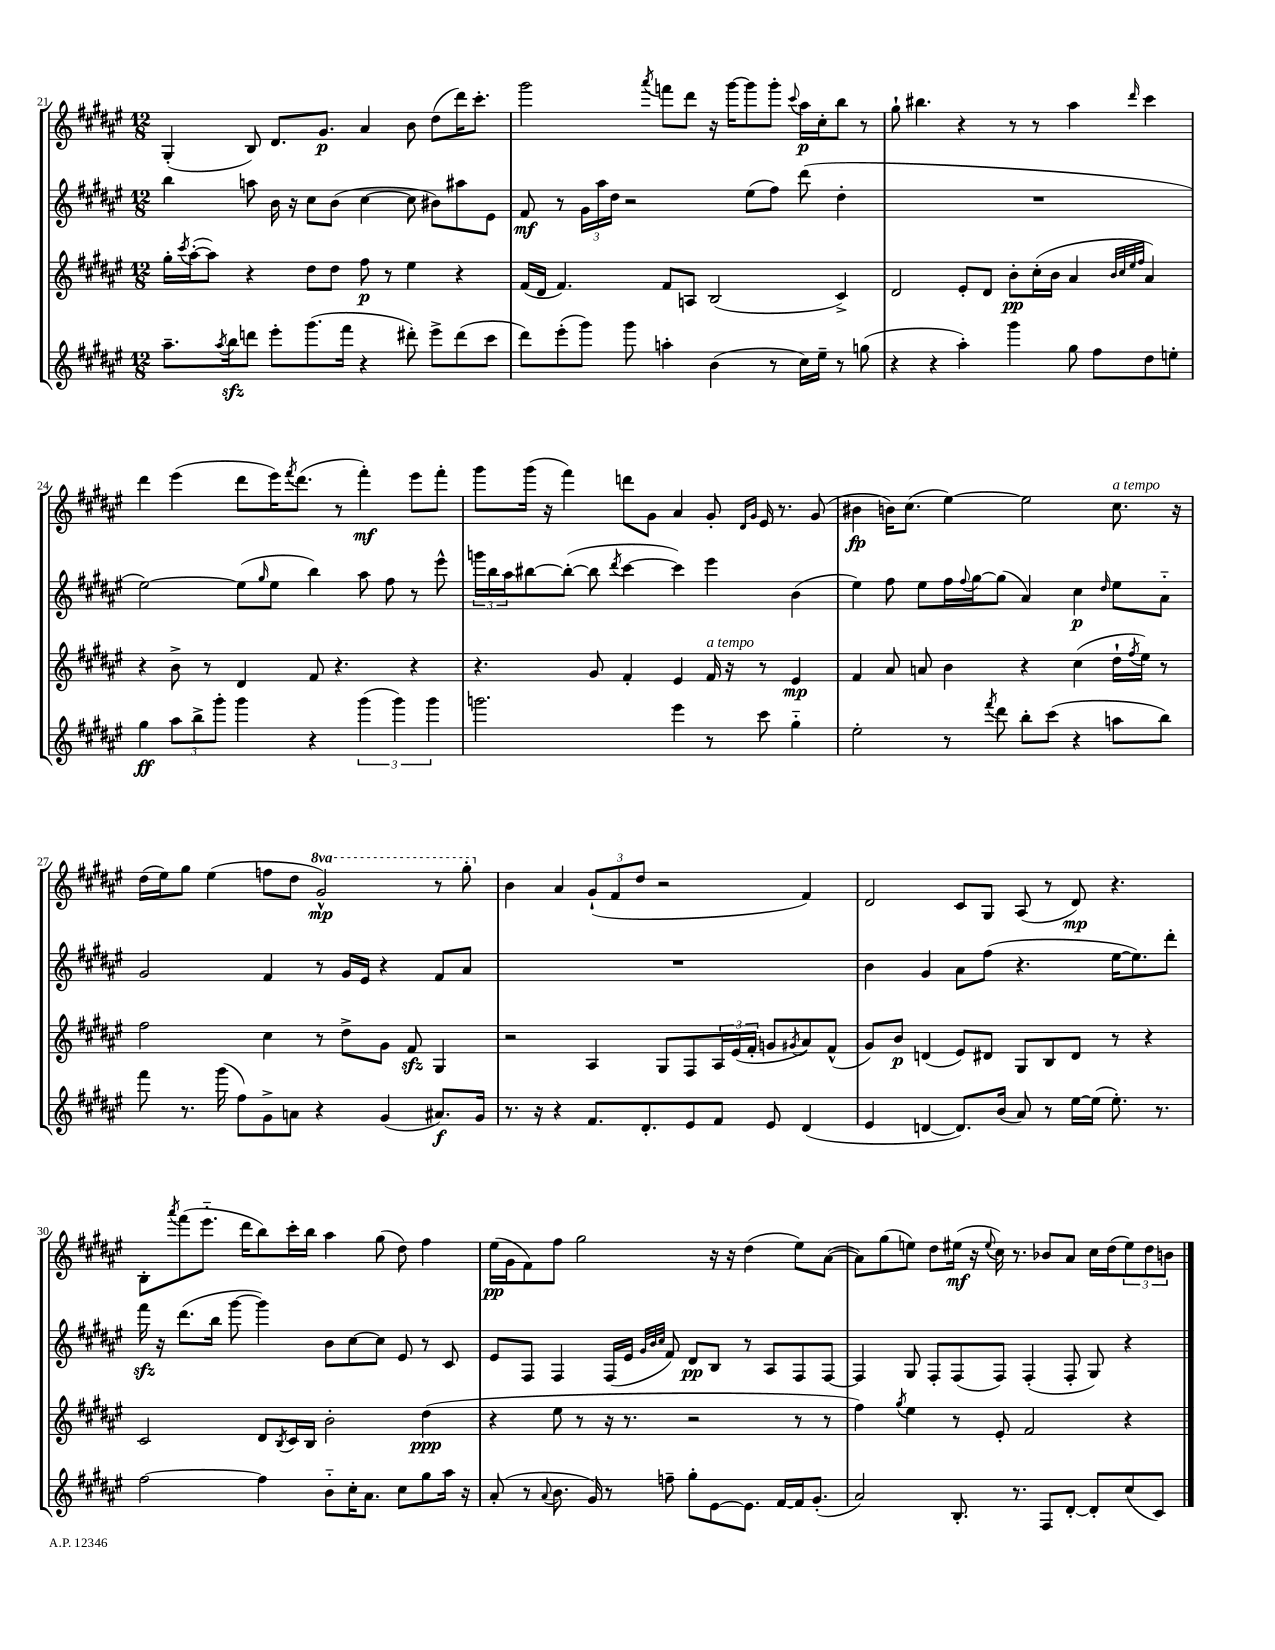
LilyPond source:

<<
\new StaffGroup <<
\new Staff = "s0" {
    \clef treble \key fis \major \numericTimeSignature \time 12/8 \set Staff.ottavationMarkups = #ottavation-simple-ordinals
    gis4-.( b8) dis'8. gis'8.\p ais'4 b'8 dis''8( dis'''16) cis'''8.-. |
    gis'''2 \acciaccatura { ais'''8 } f'''8 dis'''8 r16 gis'''16~ gis'''8 gis'''8-. \appoggiatura { cis'''8 } ais''16\p cis''16-. b''8 r8 |
    gis''8-! bis''4. r4 r8 r8 ais''4 \grace { dis'''16 } cis'''4 |
    dis'''4 eis'''4( dis'''8 eis'''16) \acciaccatura { fis'''8 } dis'''8.( r8 fis'''4-.\mf) eis'''8 fis'''8-. |
    gis'''8 gis'''16( r16 fis'''4) d'''8 gis'8 ais'4 gis'8-. \grace { dis'16 gis'16 } eis'16 r8. gis'8( |
    bis'4\fp b'16) cis''8.( eis''4~) eis''2 cis''8.^\markup { \italic "a tempo" } r16 |
    dis''16( eis''16) gis''8 eis''4( f''8 dis''8 \ottava #1 gis''2-^\mp) r8 gis'''8-. \ottava #0 |
    b'4 ais'4 \tuplet 3/2 { gis'8-!( fis'8 dis''8 } r2 fis'4) |
    dis'2 cis'8 gis8 ais8( r8 dis'8\mp) r4. |
    b8-. \acciaccatura { ais'''8 } fis'''8( eis'''8.-_ dis'''16 b''8) cis'''16-. b''16 ais''4 gis''8( dis''8) fis''4 |
    eis''16\pp( gis'16 fis'8) fis''8 gis''2 r16 r16 dis''4( eis''8) ais'8~( |
    ais'8) gis''8( e''8) dis''8 eis''16\mf( r16 \appoggiatura { eis''8 } cis''16) r8. bes'8 ais'8 cis''16 dis''16( \tuplet 3/2 { eis''8) dis''8 b'8 } \bar "|." |
}
\new Staff = "s1" {
    \clef treble \key fis \major \numericTimeSignature \time 12/8
    b''4 a''8 b'16 r16 cis''8 b'8( cis''4~ cis''8 bis'8) ais''8 eis'8 |
    fis'8\mf r8 \tuplet 3/2 { gis'16 ais''16 dis''16 } r2 eis''8( fis''8) dis'''8( dis''4-. |
    R1. |
    eis''2~) eis''8( \grace { gis''16 } eis''8 b''4) ais''8 fis''8 r8 eis'''8-^ |
    \tuplet 3/2 { g'''16 b''16 ais''16 } bis''8~ bis''8~-.( bis''8 \acciaccatura { dis'''8 } cis'''4~ cis'''4) eis'''4 b'4( |
    eis''4) fis''8 eis''8 fis''16 \appoggiatura { fis''8 } gis''16~ gis''8( ais'4) cis''4\p \grace { dis''16 } eis''8 ais'8-_ |
    gis'2 fis'4 r8 gis'16 eis'16 r4 fis'8 ais'8 |
    R1. |
    b'4 gis'4 ais'8 fis''8( r4. eis''16~ eis''8.) dis'''8-. |
    fis'''16\sfz r16 dis'''8.( b''16 gis'''8~ gis'''4) b'8 cis''8~ cis''8 eis'8 r8 cis'8 |
    eis'8 fis8 fis4 fis16( eis'16 \grace { gis'32 b'32 cis''32 } fis'8) dis'8\pp b8 r8 ais8 fis8 fis8~ |
    fis4 gis8 fis8-. fis8( fis8) fis4-.( fis8-. gis8) r4 \bar "|." |
}
\new Staff = "s2" {
    \clef treble \key fis \major \numericTimeSignature \time 12/8
    gis''16-. \acciaccatura { cis'''8 } ais''16~-.( ais''8) r4 dis''8 dis''8 fis''8\p r8 eis''4 r4 |
    fis'16( dis'16 fis'4.) fis'8 a8 b2( cis'4->) |
    dis'2 eis'8-. dis'8 b'8-.\pp cis''16-.( b'16 ais'4 \grace { b'32 cis''32 eis''32 fis''32 } ais'4) |
    r4 b'8-> r8 dis'4 fis'8 r4. r4 |
    r4. gis'8 fis'4-. eis'4 fis'16^\markup { \italic "a tempo" } r16 r8 eis'4\mp |
    fis'4 ais'8 a'8 b'4 r4 cis''4( dis''16-! \acciaccatura { fis''8 } eis''16) r8 |
    fis''2 cis''4 r8 dis''8-> gis'8 fis'8\sfz gis4 |
    r2 ais4 gis8 fis8 \tuplet 3/2 { ais16 eis'16( fis'16-. } g'8 \acciaccatura { gis'8 } ais'8) fis'8-^( |
    gis'8) b'8\p d'4( eis'8) dis'8 gis8 b8 dis'8 r8 r4 |
    cis'2 dis'8 \acciaccatura { b8 } cis'16 b16 b'2-. dis''4\ppp( |
    r4 eis''8 r8 r16 r8. r2 r8 r8 |
    fis''4) \acciaccatura { gis''8 } eis''4 r8 eis'8-. fis'2 r4 \bar "|." |
}
\new Staff = "s3" {
    \clef treble \key fis \major \numericTimeSignature \time 12/8
    ais''8.-- \acciaccatura { ais''8 } b''16\sfz d'''8 eis'''8-. gis'''8.( fis'''16 r4 dis'''8-.) eis'''8-> dis'''8( cis'''8 |
    dis'''8) eis'''8-.( gis'''8) gis'''8 a''4-. b'4( r8 cis''16) eis''16-- r8 g''8( |
    r4 r4 ais''4-.) gis'''4 gis''8 fis''8 dis''8 e''8-. |
    gis''4\ff \tuplet 3/2 { ais''8 b''8-> gis'''8-. } gis'''4 r4 \tuplet 3/2 { gis'''4( gis'''4) gis'''4 } |
    g'''2. eis'''4 r8 cis'''8 gis''4-_ |
    eis''2-. r8 \acciaccatura { fis'''8 } dis'''8 b''8-. cis'''8( r4 a''8 b''8) |
    fis'''8 r8. gis'''16( fis''8) gis'8-> a'8 r4 gis'4( ais'8.\f) gis'16 |
    r8. r16 r4 fis'8. dis'8.-. eis'8 fis'8 eis'8 dis'4( |
    eis'4 d'4~ d'8.) b'16( ais'8) r8 eis''16~ eis''16( eis''8.-.) r8. |
    fis''2~ fis''4 b'8-_ cis''16-. ais'8. cis''8 gis''8 ais''16 r16 |
    ais'8-.( r8 \appoggiatura { ais'8 } b'8. gis'16) r8 f''8-- gis''8-. eis'8~ eis'8. fis'16~ fis'16 gis'8.-.( |
    ais'2) b8.-. r8. fis8 dis'8~-. dis'8-. cis''8( cis'8) \bar "|." |
}
>>
>>
\layout { \context { \Score currentBarNumber = #21 } }
